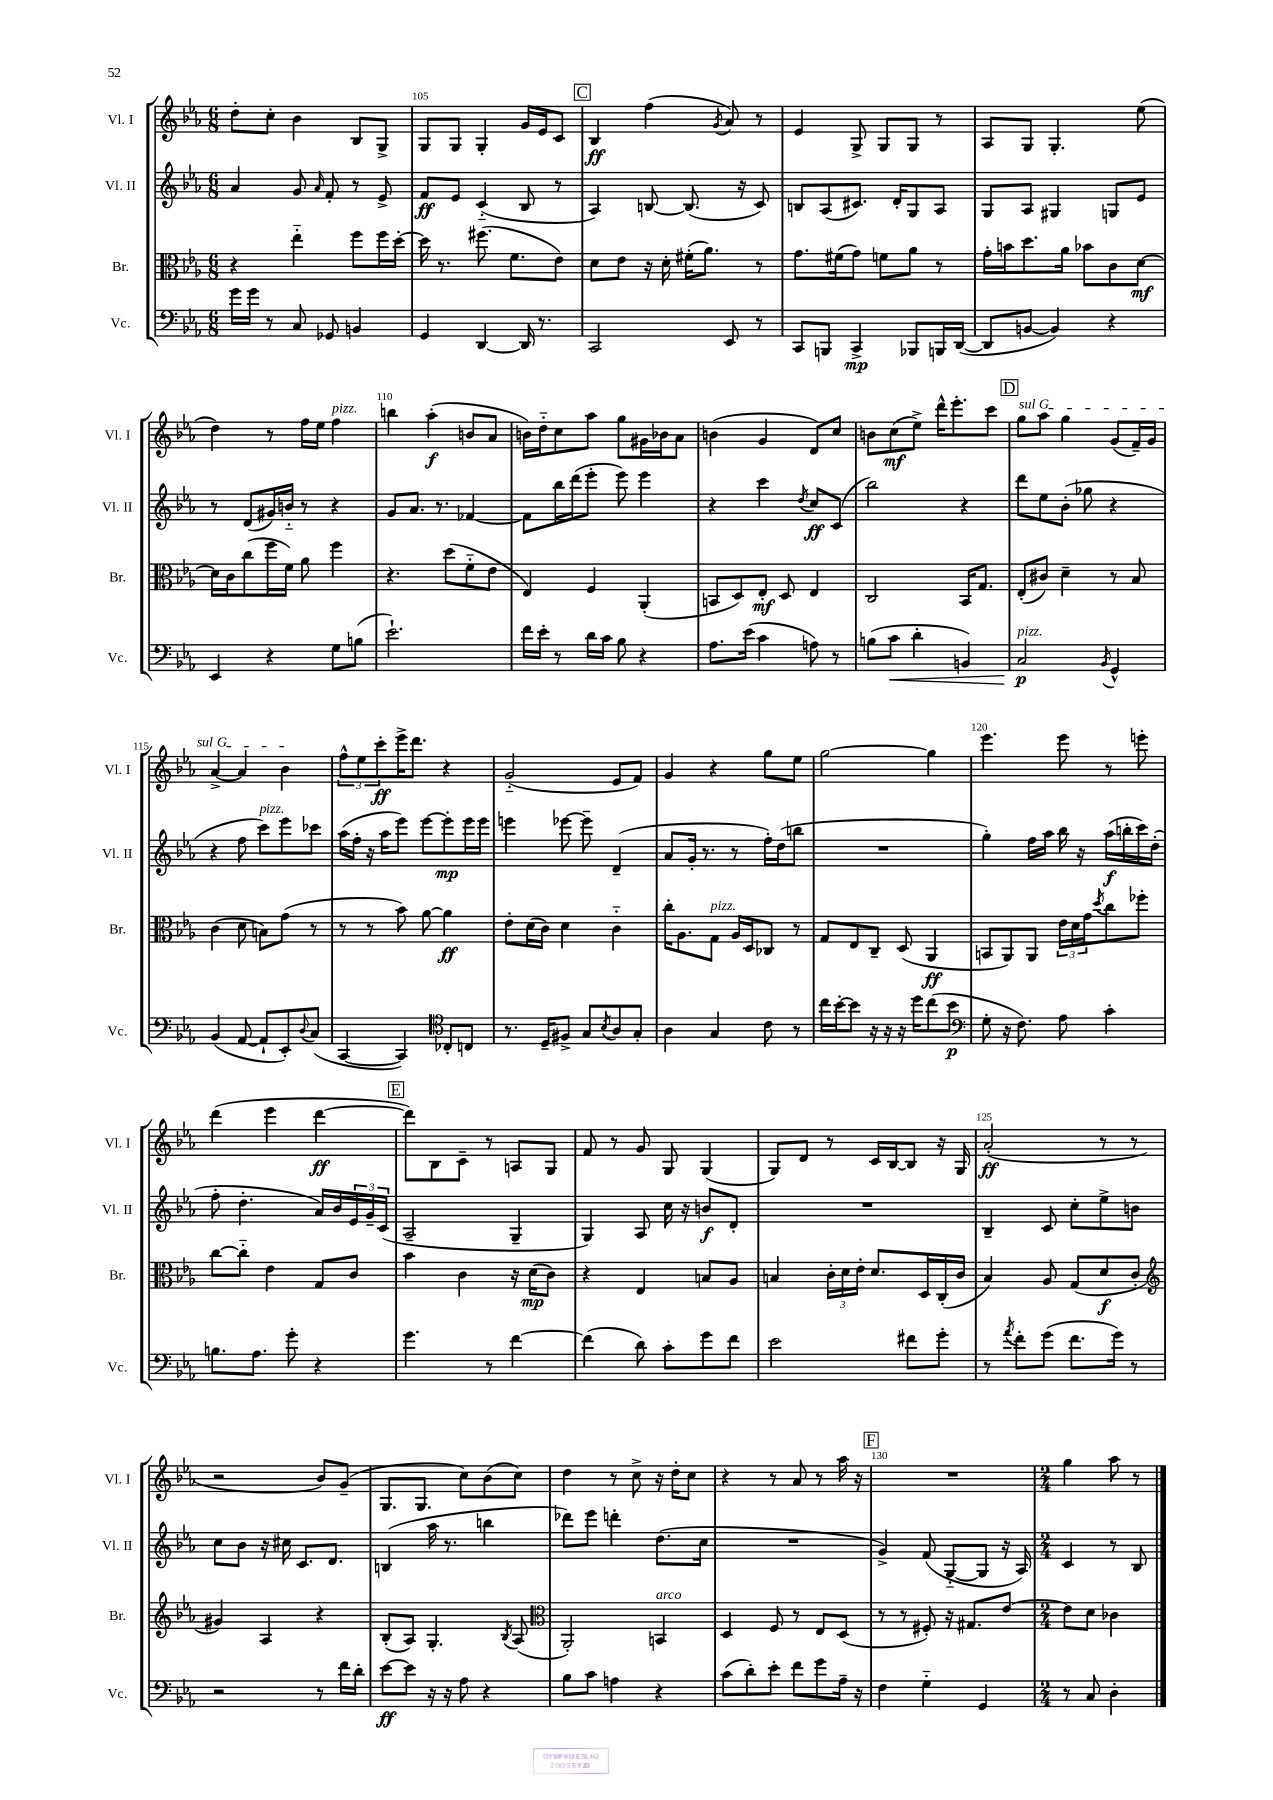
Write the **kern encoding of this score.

**kern	**kern	**kern	**kern
*staff4	*staff3	*staff2	*staff1
*clefF4	*clefC3	*clefG2	*clefG2
*k[b-e-a-]	*k[b-e-a-]	*k[b-e-a-]	*k[b-e-a-]
*M6/8	*M6/8	*M6/8	*M6/8
16g\LL	4r	4a-/	8dd'\L
16g\JJ	.	.	.
8r	.	.	8cc'\J
8C/	4ee-'~\	8g/	4b-\
.	.	16qqa-/	.
8GG-/	.	8f'/	.
4BB/	8ff\L	8r	8B-/L
.	16ff\L	8e-^/	8G^/J
.	[16dd'\JJ	.	.
=	=	=	=
4GG/	16dd\]	8f/L	8G/L
.	8.r	.	.
.	.	8e-/J	8G/J
[4DD/	(8.ff#\	(4c'~/	4G'/
.	8.f\L	.	.
16DD/]	.	8B-/	16g/LL
8.r	.	.	16e-/J
.	8e-\J)	8r	8c/J
=	=	=	=
2CC/	8d\L	4A-/)	4B-/
.	8e-\J	.	.
.	16r	[8B/	(4ff\
.	16d'\	.	.
.	(16f#'\LK	(8.B/]	.
.	8.a-\J)	.	.
.	.	.	8qg/
8EE-/	.	.	8a-/)
.	.	16r	.
8r	8r	8c/)	8r
=	=	=	=
8CC/L	8.g\L	8B/L	4e-/
8BBB/J	.	(8A-/	.
.	(16f#\k	.	.
4CC^/	8g\J)	8.c#/J)	8G^/
.	8f\L	.	8G/L
.	.	16d'/LK	.
8BBB-/L	8a-\J	8G/	8G/J
16BBB/L	8r	8A-/J	8r
([16DD/JJ	.	.	.
=	=	=	=
8DD/]L	16g'\LL	8G/L	8A-/L
.	16b\J	.	.
[8BB/J	8.dd\	8A-/J	8G/J
4BB/])	.	4G#/	4.G'/
.	16a-\Jk	.	.
.	8b-\L	.	.
4r	8c\	8G/L	.
.	[8d\J	8e-/J	(8ee-\
=	=	=	=
4EE-/	16d\]LL	8r	4dd\)
.	16c\J	.	.
.	(8cc\	(8d/L	.
4r	16ff\L	16g#/L)	8r
.	16f\JJ)	16b'~/JJ	.
.	8a-\	8r	16ff\LL
.	.	.	16ee-\JJ
8G\L	4ff\	4r	4ff\
(8B\J	.	.	.
=	=	=	=
2.e-`\)	4.r	8g/L	4bb\
.	.	8.a-/J	.
.	.	.	(4aa-'\
.	.	8.r	.
.	(8dd\L	.	.
.	8f'~\	[4f-/	8b/L
.	8e-\J	.	8a-/J
=	=	=	=
16f\LL	4E-/)	8f-\]L	16b\LL)
16e-'\JJ	.	.	16dd'~\J
8r	.	16bb-\L	8cc\
.	.	(16ddd\J	.
16d\LL	4F/	8eee-'\J	8aa-\J
16c\JJ	.	.	.
8B-\	.	8eee-\)	8gg\L
4r	(4AA-'/	4eee-\	16g#\L
.	.	.	16b-\J
.	.	.	8a-\J
=	=	=	=
8.A-\L	8BB/L	4r	(4b\
.	8D/)	.	.
(16e-\Jk	.	.	.
4c\	8E-'/J	4ccc\	4g/
.	8D/	.	.
.	.	8qdd/	.
8A\)	4E-/	8cc/L	8d/L)
8r	.	(8c/J	8cc/J
=	=	=	=
(8B\L	2C/	2bb-\)	8b\L
8c\J	.	.	(8cc\
4d'\	.	.	8ee-^\J)
.	.	.	16ddd^^\LK
.	.	.	8.eee-'\
4BB/)	16BB-/LK	4r	.
.	8.G/J	.	.
.	.	.	8ccc\J
=	=	=	=
2C/	(8E-'/L	8ddd\L	8gg\L
.	8c#/J)	8ee-\	8aa-\J
.	4d~\	(8b-'\J	4gg\
.	.	8gg-\	.
8qBB-/	.	.	.
4GG^^/	8r	4r	(8g/L
.	8B-/	.	16f~/L)
.	.	.	16g/JJ
=	=	=	=
(4BB-/	(4c\	4r	[4a-^/
[8AA-/	8d\	8ff\	4a-/]
8AA-`/]L	8B\L)	8ccc\L)	.
8EE-'/)	(8g\J	8eee-\	4b-\
8qqD/	.	.	.
(8C/J	8r	8ccc-\J	.
=	=	=	=
[4CC/	8r	(16aa-\LL	12ff^^\L
.	.	16ff'\JJ	.
.	.	.	12ee-\
.	8r	16r	.
.	.	.	12ccc'\
.	.	16aa-\LK	.
4CC/])	8b-\)	8eee-\J)	16eee-^\K
.	.	.	8.ddd\J
.	[8a-\	[8eee-\L	.
*clefC4	*	*	*
8C-'/L	4a-\]	8eee-'\]	4r
8C/J	.	16eee-\L	.
.	.	16eee-\JJ	.
=	=	=	=
8.r	8e-'\L	4eee\	(2g'~/
.	(16d\L	.	.
16D~/LK	16c\JJ)	.	.
8F#^/J	4d\	[8eee-\	.
8G/L	.	8eee-~\]	.
8qB-/	.	.	.
8A-/	4c'~\	(4d~/	8e-/L
8G'/J	.	.	8f/J)
=	=	=	=
4A-\	16cc'\LK	8a-/L	4g/
.	8.A-\	.	.
.	.	16g'/Jk	.
.	.	8.r	.
4G/	8G\J	.	4r
.	16A-/LL	8r	.
.	16D/J	.	.
8c\	8C-/J	16ff'\LL)	8gg\L
.	.	(16dd\J	.
8r	8r	8bb\J	8ee-\J
=	=	=	=
16cc\LL	8G/L	2.r	[2gg\
[16b-'\J	.	.	.
8b-\]J	8E-/	.	.
16r	8C~/J	.	.
16r	.	.	.
16r	(8D/	.	.
16dd\LK	.	.	.
(8cc\	4AA-/	.	4gg\]
8b-\J	.	.	.
=	=	=	=
*clefF4	*	*	*
8G'\	8BB/L	4gg'\)	4.eee-\
16r	8AA-/)	.	.
8.F\)	.	.	.
.	8AA-/J	16ff\LL	.
.	.	16aa-\JJ	.
8A-\	24e-\LL	16bb-\	8eee-\
.	24d\	.	.
.	.	16r	.
.	24g\J	.	.
.	8qdd/	.	.
4c'\	8cc\	(16aa-\LL	8r
.	.	16bb'\	.
.	8ff-'\J	16ccc\)	8eee'\
.	.	(16dd'\JJ	.
=	=	=	=
8.B\L	[8cc\L	8ff'\	(4ddd\
.	8cc'~\]J	4.dd'\	.
8.A-\J	.	.	.
.	4e-\	.	4eee-\
8g'\	.	.	.
4r	8G/L	16a-/LL)	[4ddd\
.	.	16b-/	.
.	8c/J	24e-/	.
.	.	24g~/	.
.	.	(24c/JJ	.
=	=	=	=
4.g\	4b-\	2A-~/	8ddd\]L)
.	.	.	8B-\
.	4c\	.	8c~\J
8r	.	.	8r
[4f\	16r	4G~/	8A/L
.	(16d\LK	.	.
.	8c\J)	.	8G/J
=	=	=	=
(4f\]	4r	4G/)	8f/
.	.	.	8r
8d\)	4E-/	8A-/	8g/
8c'\L	.	16cc\	8G/
.	.	16r	.
8g\	8B/L	8b/L	(4G/
8f\J	8A-/J	8d'/J	.
=	=	=	=
2e-\	4B/	2.r	8G/L)
.	.	.	8d/J
.	24c'\LL	.	8r
.	24d\	.	.
.	24e-'\JJ	.	.
.	8.d/L	.	16c/LL
.	.	.	[16B-/J
8f#\L	.	.	8B-/]J
.	16D/L	.	.
8g'\J	(16C'/	.	16r
.	16c/JJ	.	16G/
=	=	=	=
8r	4B-/)	4B-~/	(2a-'/
8qa-/	.	.	.
8f'\L	.	.	.
(8g\J	8A-/	8c/	.
8.f\L	(8G/L	8cc'\L	.
.	8d/	8ee-^\	8r
16g\Jk)	.	.	.
8r	8c'/J	8b\J	8r
=	=	=	=
*	*clefG2	*	*
2r	4g#/)	8cc\L	2r
.	.	8b-\J	.
.	4A-/	16r	.
.	.	16cc#\	.
.	.	8.c/L	.
8r	4r	.	8b-/L)
.	.	8.d/J	.
16f\LL	.	.	(8g~/J
16d'\JJ	.	.	.
=	=	=	=
[8e-\L	(8B-'/L	(4B/	8.G/L
8e-\]J	8A-/J)	.	.
.	.	.	8.G/J
16r	4.G'/	16aa-\	.
16r	.	8.r	.
8A-\	.	.	8cc\L)
4r	.	4bb\	(8b-\
.	8qB-/	.	.
.	(8A-/	.	8cc\J)
=	=	=	=
*	*clefC3	*	*
8B-\L	2AA-'/)	8ddd-\L)	4dd\
8c\J	.	8eee-\J	.
4A\	.	4ddd'\	8r
.	.	.	8cc^\
4r	4BB/	(8.dd\L	16r
.	.	.	16dd'\LK
.	.	.	8cc\J
.	.	16cc\Jk	.
=	=	=	=
(8c\L	4D/	2.r	4r
8d'\)	.	.	.
8e-'\J	8F/	.	8r
8f\L	8r	.	8a-/
8g\	8E-/L	.	8r
16A-~\Jk	(8D/J	.	16aa-\
16r	.	.	16r
=	=	=	=
4F\	8r	4g^/)	2.r
.	8r	.	.
4G'~\	8F#'/)	(8f/	.
.	16r	[8G'~/L	.
.	8.G#/L	.	.
4GG/	.	8G/]J	.
.	[8e-/J	16r	.
.	.	16A-/)	.
=	=	=	=
*M2/4	*M2/4	*M2/4	*M2/4
8r	8e-\]L	4c/	4gg\
8C/	8d\J	.	.
4D'\	4c-\	8r	8aa-\
.	.	8B-/	8r
==	==	==	==
*-	*-	*-	*-
